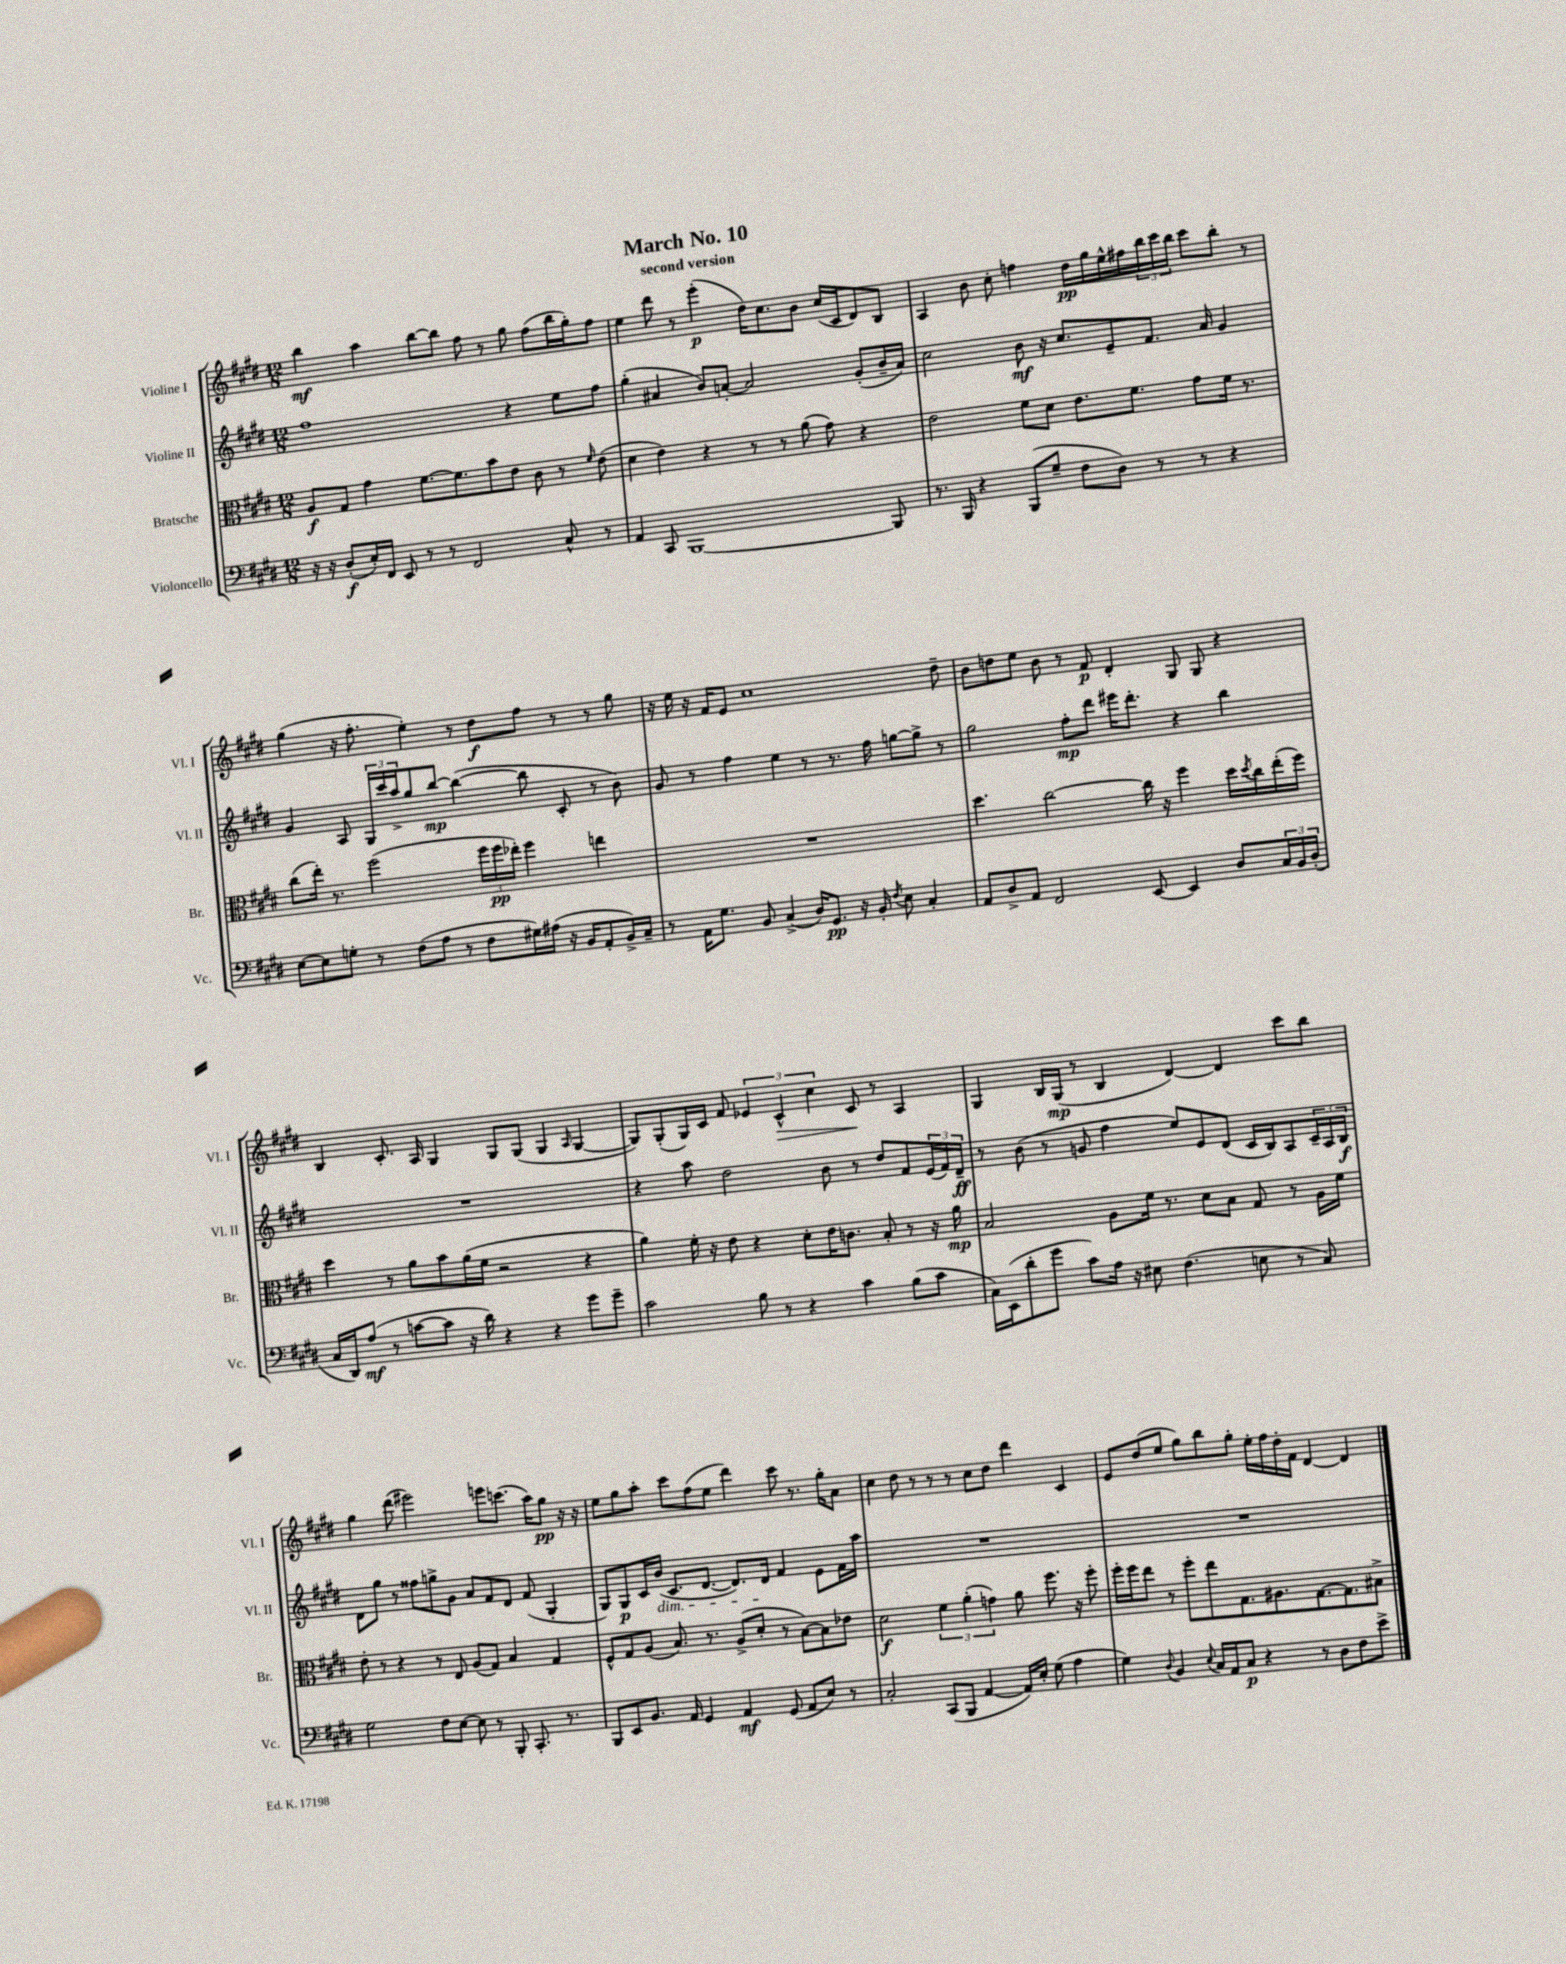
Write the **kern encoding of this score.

**kern	**kern	**kern	**kern
*staff4	*staff3	*staff2	*staff1
*clefF4	*clefC3	*clefG2	*clefG2
*k[f#c#g#d#]	*k[f#c#g#d#]	*k[f#c#g#d#]	*k[f#c#g#d#]
*M12/8	*M12/8	*M12/8	*M12/8
16r	8A/L	1ff#	4bb\
16r	.	.	.
(8D#'/L	8G#/J	.	.
16E'/L)	4g#\	.	4aa\
16FF#/JJ	.	.	.
8EE/	.	.	.
8r	[8.f#\L	.	[8bb\L
8r	.	.	8bb\]J
.	8.f#\]	.	.
2FF#/	.	.	8ff#\
.	8b\	.	8r
.	8e\J	4r	8gg#\
.	8c#\	.	(8ff#\L
8C#^^/	8r	8ee\L	16bb\L
.	.	.	16gg#'\J)
.	16qqf#/	.	.
8r	(8e\	8ff#\J	8ff#\J
=	=	=	=
4AA/	4d#\	(4gg#'\	4ee\
8CC#/	4e\)	4a#/	8ddd#\
[1BBB	.	.	8r
.	4r	8b/L)	(4eee'\
.	.	[8a'/J	.
.	8r	2a/]	16dd#\LK)
.	.	.	8.cc#\
.	8r	.	.
.	(8a\	.	8b\J
.	8g#\)	.	(16cc#/LL
.	.	.	16c#/J
.	4r	(8g#'/L	8d#/)
8BBB/]	.	16b~/L	8B/J
.	.	16a/JJ)	.
=	=	=	=
8.r	2e\	2cc#\	4A/
16BBB/	.	.	.
4r	.	.	8b\
.	.	.	8cc#'\
(8BBB/L	8f#\L	8b\	4ff\
8G#~/J	8d#\J	16r	.
.	.	8.cc#/L	.
8F#\L	8.e\L	.	16dd#\LL
.	.	.	16gg#\
8D#\J)	.	8e~/	16ee^^\
.	8.f#\J	.	16ff#\
8r	.	8.f#/J	24bb\
.	.	.	24ccc#\
.	.	.	24bb\JJ
8r	8g#\L	.	8ccc#\L
.	.	16a/	.
4r	16f#\Jk	4g#/	8bb'\J
.	8.r	.	.
.	.	.	8r
=	=	=	=
[8E\L	(8cc#\L	4g#/	(4gg#\
8E\]	16ee'\Jk)	.	.
.	8.r	.	.
8G'\J	.	8A/	16r
.	.	.	8.ff#'\
8r	(2ff#\	24G#/LL	.
.	.	24ccc#/	.
.	.	24aa^/J	.
(8F#\L	.	8gg#/	4ee'\)
8A\J	.	[8bb/J	.
8r	.	(4bb\_	8r
8F#\L	24ff#\LL	.	8dd#\L
.	24ff#\	.	.
.	24ee-'\JJ)	.	.
16G#\L)	4ff#\	8bb\]	8ff#\J
(16A#\JJ	.	.	.
16r	.	8c#'/	8r
16BB/LK	.	.	.
8AA'/	4ee\	8r	8r
16BB^/L)	.	8b\)	8gg#\
16C#~/JJ	.	.	.
=	=	=	=
8r	1.r	8g#/	16r
.	.	.	16ee\
16AA\LK	.	8r	16r
8.G#\J	.	.	16f#/LK
.	.	4ff#\	8e/J
8BB/	.	.	1cc#
(4C#^/	.	4ee\	.
16D#/LK)	.	8r	.
8.GG#/J	.	.	.
.	.	8.r	.
16r	.	.	.
16BB'/	.	16ff#\	.
8qF#/	.	.	.
8E\	.	[8gg\L	.
4C#'/	.	8gg^\]J	.
.	.	8r	8dd#~\
=	=	=	=
8AA/L	4.dd#\	2gg#\	8b\L
8D#^/	.	.	8dd\
8AA/J	.	.	8ee\J
2FF#/	[2cc#\	.	8b\
.	.	8ff#'\L	8r
.	.	8ddd#\J	8f#/
.	.	16eee#\LK	4d#'/
.	.	8.ddd#'\J	.
[8EE/	16cc#\]	.	.
.	16r	.	.
4EE/]	4ff#\	4r	8G#/
.	.	.	8G#/
8D#/L	16dd#\LL	4bb\	4r
.	8qdd#/	.	.
.	16cc#\	.	.
24C#/L	(16ee'\	.	.
24BB/	.	.	.
.	16ff#\JJ)	.	.
(24D#'/JJ	.	.	.
=	=	=	=
16C#/LL	4dd#\	1.r	4B/
16DD#/J)	.	.	.
(8A/J	.	.	.
8r	8r	.	8.c#'/
[8c\L	8a\L	.	.
.	.	.	16A/
8c\]J	8b\	.	4G#/
16r	(16a\L	.	.
16d#\)	16f#\JJ	.	.
4r	2r	.	8G#/L
.	.	.	(8G#/J
4r	.	.	4G#/
.	.	.	16qqA/
8g#\L	4r	.	[4G#/
8g#~\J	.	.	.
=	=	=	=
2c#\	4a\)	4r	8G#/]L)
.	.	.	(8G#'/
.	16f#'\	8aa\	16G#/L)
.	16r	.	16c#/JJ
.	8e\	2dd#\	8f#/
8B\	4r	.	6e-/
8r	.	.	.
.	.	.	6c#^^/
4r	8d#'\L	.	.
.	.	.	6cc#\
.	16e\K	8b\	.
.	8.c\J	.	.
4c#\	.	8r	8c#/
.	8B'/	8dd#/L	8r
(8B\L	8r	8f#/	4A/
8c#\J	16r	(24e/L	.
.	.	24f#/)	.
.	16a\	.	.
.	.	24d#~/JJ	.
=	=	=	=
16C#\LL)	2B/	8r	4G#/
(16EE\J	.	.	.
8d#'\	.	(8b\	.
8g#\J	.	8r	16B/LL
.	.	.	(16G#/JJ
8c#\L)	.	8g/	8r
16A\Jk	8A\L	4ff#\	4B/
16r	.	.	.
8E#\	16f#\Jk	.	.
.	8.r	.	.
(4.F#\	.	8ee/L)	[4d#/)
.	8d#\L	8e/	.
.	8B\J	(8d#/J	4d#/]
8E\	8G#/	16c#/LL	.
.	.	16B/J)	.
8r	8r	8A/	8ccc#\L
8C#/)	16A\LL	24c#~/L	8bb\J
.	.	24A/	.
.	16f#\JJ	.	.
.	.	24B/JJ	.
=	=	=	=
2G#\	8e'\	8d#\L	4gg#\
.	8r	8gg#\J	.
.	4r	8r	(8ddd#\
.	.	8ff##\L	2eee#\)
8F#\L	8r	8gg^\	.
[8E\J	8E/	8g#\J	.
8E\]	(8A/L	8a/L	.
8r	8G#/J)	8f#/	8eee\L
8BBB'/	4B/	8d#/J	(8.ccc\J
8.CC#'/	.	(8f#/	.
.	.	.	16aa\LK)
.	4G#/	4G#'/	8gg#\J
8.r	.	.	.
.	.	.	16r
.	.	.	16r
=	=	=	=
8BBB/L	8F#^^/L	8G#/L)	8ee\L
8EE/	8G#/	8G#/	8gg#\
8.BB/J	(8A/J	16c#/L	8aa'\J
.	.	(16b/JJ	.
.	8.B/)	8.c#/L	8ccc#\L
16AA/	.	.	.
4GG#/	.	.	(8ff#\
.	8.r	[8.d#/J	.
.	.	.	8ee\J
4AA/	(8A^/L	8.d#/]L)	4ddd#\)
.	8d#'/J	.	.
.	.	16d#/Jk	.
(8GG#/	8r	4f#/	8ccc#\
8AA/L	[8B\L)	.	8.r
8E/J)	8B\]	8e\L	.
.	.	.	16gg#'\LK
8r	8e-\J	16f#\L	8a\J
.	.	16aa\JJ	.
=	=	=	=
2C#'/	2d#\	1.r	4cc#\
.	.	.	8dd#\
.	.	.	8r
(8CC#/L	6f#\	.	8r
8BBB/J	.	.	8r
.	(6a'\	.	.
[4AA/	.	.	8cc#\L
.	6g\)	.	.
.	.	.	8dd#\J
16AA/]LL)	8a\	.	4ddd#\
16E'/JJ	.	.	.
(8G#\	8.ff#\	.	.
4A\	.	.	4c#/
.	16r	.	.
.	8ff#'\	.	.
=	=	=	=
4G#\)	16ff#'\LL	1.r	8e/L
.	16ff#\J	.	.
.	8ee\J	.	(8dd#/
8qqD#/	.	.	.
4BB/	8r	.	8ee/J
.	8ff#'\L	.	8gg#\L)
8qqE/	.	.	.
16C#/LL	8ee\	.	8bb\
16AA/J	.	.	.
8C#/J	8.G#\	.	8gg#'\J
4r	.	.	16ee'\LL
.	8.A#\	.	16ff#\
.	.	.	16dd#'\
.	.	.	16f#\JJ
8r	[8.G#\	.	[4d#/
8D#\L	.	.	.
.	8.G#\]	.	.
8F#\	.	.	4d#/]
8e^\J	8B#^\J	.	.
==	==	==	==
*-	*-	*-	*-
